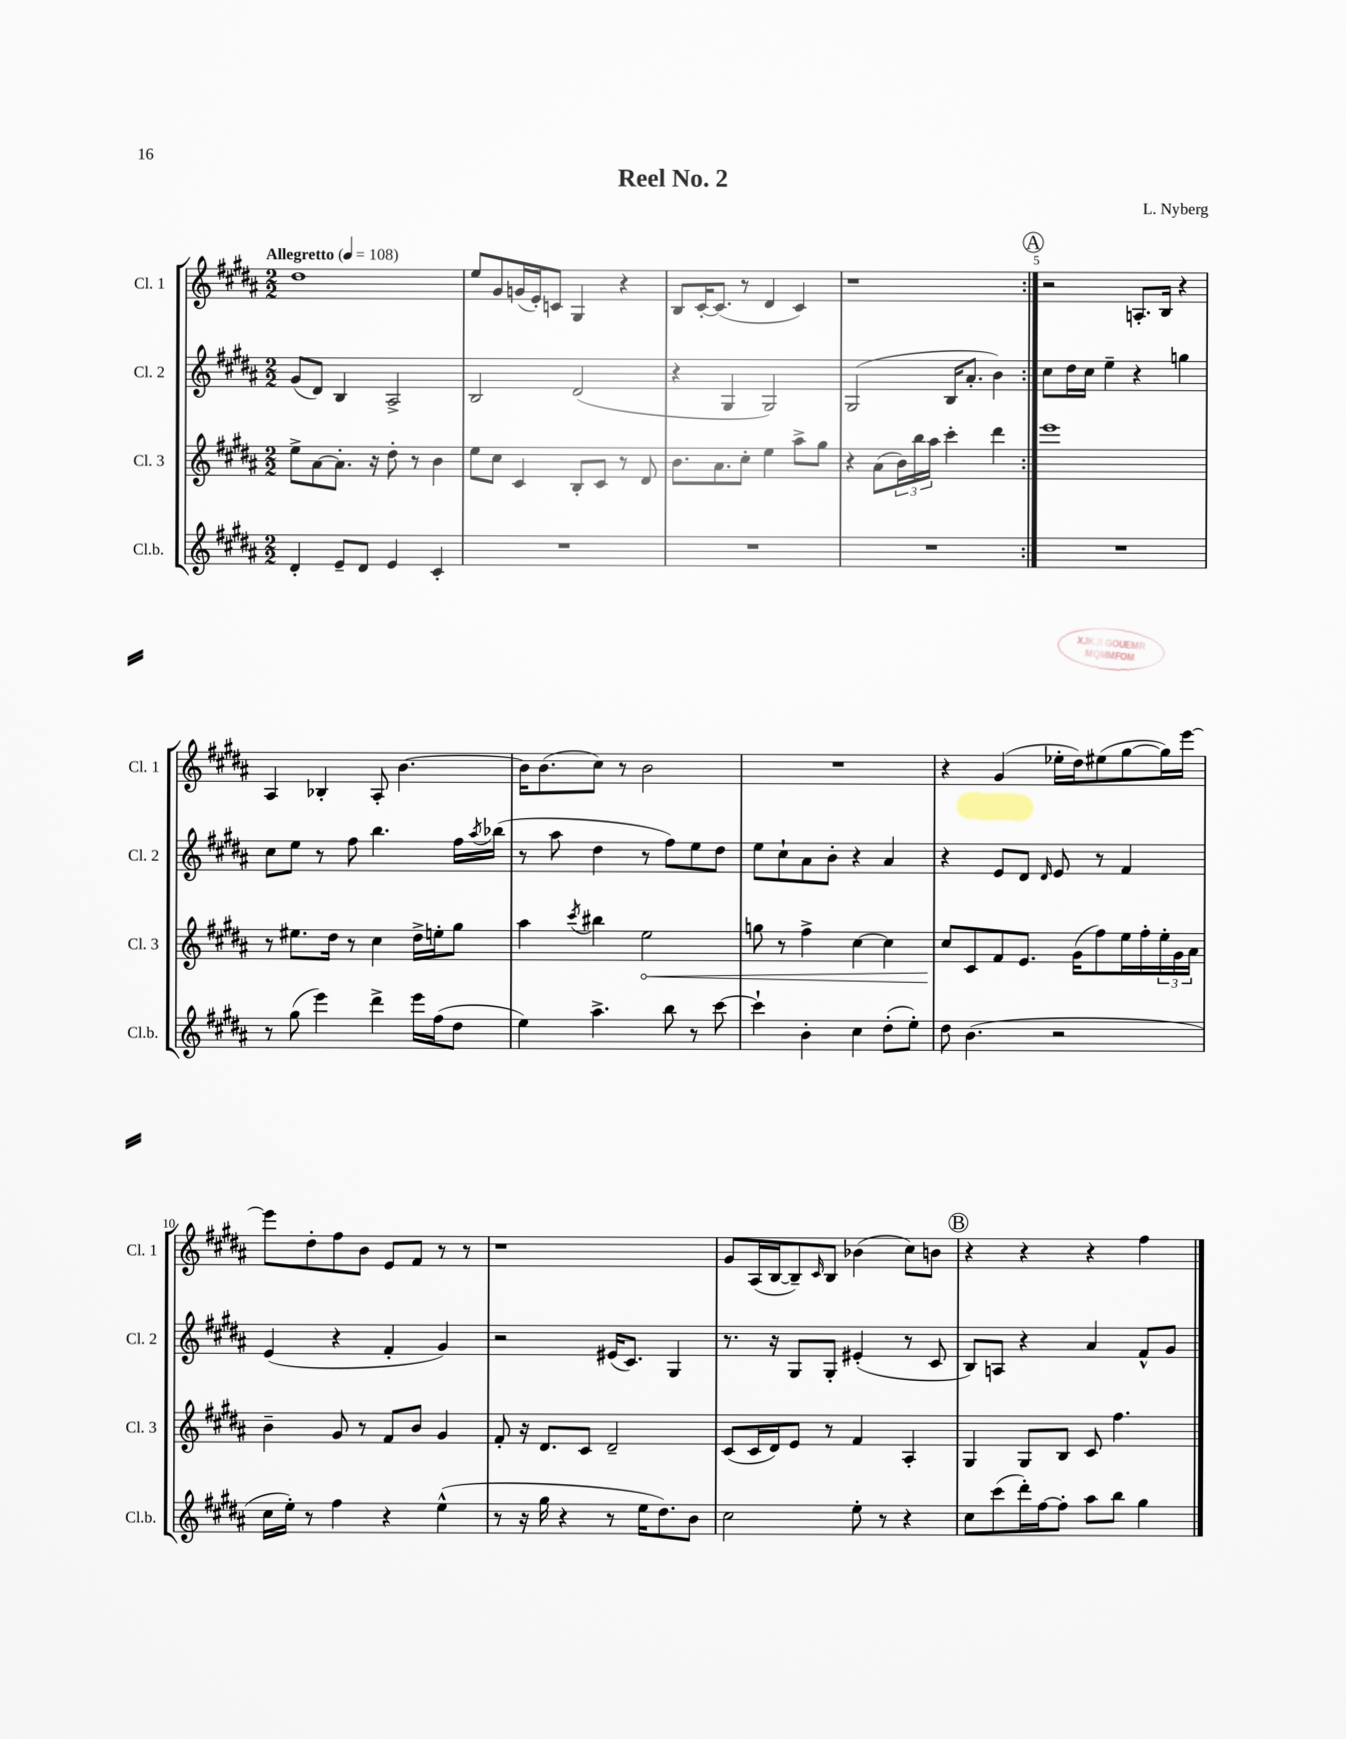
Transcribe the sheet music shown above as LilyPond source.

\header { title = "Reel No. 2" composer = "L. Nyberg" }
<<
\new StaffGroup <<
\new Staff = "s0" \with { instrumentName = "Cl. 1" shortInstrumentName = "Cl. 1" } {
    \clef treble \key b \major \numericTimeSignature \time 2/2 \tempo "Allegretto" 4 = 108
    \repeat volta 2 { dis''1 |
    e''8 gis'8 g'16( e'16-.) c'8 gis4 r4 |
    b8 cis'16~-. cis'8.( r8 dis'4 cis'4) |
    r1 | }
    \mark \markup { \circle "A" } r2 a8.-. b16 r4 |
    ais4 bes4-. ais8-. b'4.~ |
    b'16 b'8.( cis''8) r8 b'2 |
    R1 |
    r4 gis'4( ees''16-. dis''16) eis''8( gis''8~ gis''16) e'''16~ |
    e'''8 dis''8-. fis''8 b'8 e'8 fis'8 r8 r8 |
    r1 |
    gis'8 ais16( b16~ b8--) \grace { cis'16 } b8 bes'4( cis''8) b'8 |
    \mark \markup { \circle "B" } r4 r4 r4 fis''4 \bar "|." |
}
\new Staff = "s1" \with { instrumentName = "Cl. 2" shortInstrumentName = "Cl. 2" } {
    \clef treble \key b \major \numericTimeSignature \time 2/2
    \repeat volta 2 { gis'8( dis'8) b4 ais2-> |
    b2 dis'2( |
    r4 gis4 gis2) |
    gis2( b16 ais'8.-. b'4) | }
    \mark \markup { \circle "A" } cis''8 dis''16 cis''16 e''4-- r4 g''4 |
    cis''8 e''8 r8 fis''8 b''4. fis''16 \acciaccatura { ais''8 } bes''16( |
    r8 ais''8 dis''4 r8 fis''8) e''8 dis''8 |
    e''8 cis''8-! ais'8 b'8-. r4 ais'4 |
    r4 e'8 dis'8 \grace { dis'16 } e'8 r8 fis'4 |
    e'4( r4 fis'4-. gis'4) |
    r2 eis'16( cis'8.) gis4 |
    r8. r16 gis8 gis8-. eis'4-.( r8 cis'8 |
    \mark \markup { \circle "B" } b8) a8 r4 ais'4 fis'8-^ gis'8 \bar "|." |
}
\new Staff = "s2" \with { instrumentName = "Cl. 3" shortInstrumentName = "Cl. 3" } {
    \clef treble \key b \major \numericTimeSignature \time 2/2
    \repeat volta 2 { e''8-> ais'8~ ais'8.-. r16 dis''8-. r8 b'4 |
    e''8 cis''8 cis'4 b8-. cis'8 r8 dis'8 |
    b'8. ais'8. cis''8-. e''4 ais''8-> gis''8 |
    r4 ais'8( \tuplet 3/2 { b'16) b''16 ais''16 } cis'''4-. dis'''4 | }
    \mark \markup { \circle "A" } e'''1 |
    r8 eis''8. dis''16 r8 cis''4 dis''16-> e''16-. gis''8 |
    ais''4 \acciaccatura { cis'''8 } bis''4 \once \override Hairpin.circled-tip = ##t e''2\< |
    g''8 r8 fis''4-> cis''4~ cis''4 |
    cis''8\! cis'8 fis'8 e'8. gis'16( fis''8) e''16 fis''16-. \tuplet 3/2 { e''16-. gis'16 ais'16 } |
    b'4-- gis'8 r8 fis'8 b'8 gis'4 |
    fis'8-. r16 dis'8. cis'8 dis'2-- |
    cis'8( cis'16 dis'16) e'8 r8 fis'4 ais4-. |
    \mark \markup { \circle "B" } gis4 gis8 b8 cis'8 fis''4. \bar "|." |
}
\new Staff = "s3" \with { instrumentName = "Cl.b." shortInstrumentName = "Cl.b." } {
    \clef treble \key b \major \numericTimeSignature \time 2/2
    \repeat volta 2 { dis'4-. e'8-- dis'8 e'4 cis'4-. |
    R1 |
    R1 |
    R1 | }
    \mark \markup { \circle "A" } R1 |
    r8 gis''8( e'''4) dis'''4-> e'''16 fis''16( dis''8 |
    e''4) ais''4.-> b''8 r8 cis'''8~ |
    cis'''4-! b'4-. cis''4 dis''8-.( e''8-.) |
    dis''8 b'4.( r2 |
    cis''16 e''16-.) r8 fis''4 r4 e''4-^( |
    r8 r16 gis''16 r4 r8 e''16 dis''8.) b'8 |
    cis''2 e''8-. r8 r4 |
    \mark \markup { \circle "B" } cis''8 cis'''8( dis'''16-.) fis''16~ fis''8-. ais''8 b''8 gis''4 \bar "|." |
}
>>
>>
\layout { \context { \Score \override BarNumber.break-visibility = ##(#f #t #t) barNumberVisibility = #(every-nth-bar-number-visible 5) } }
